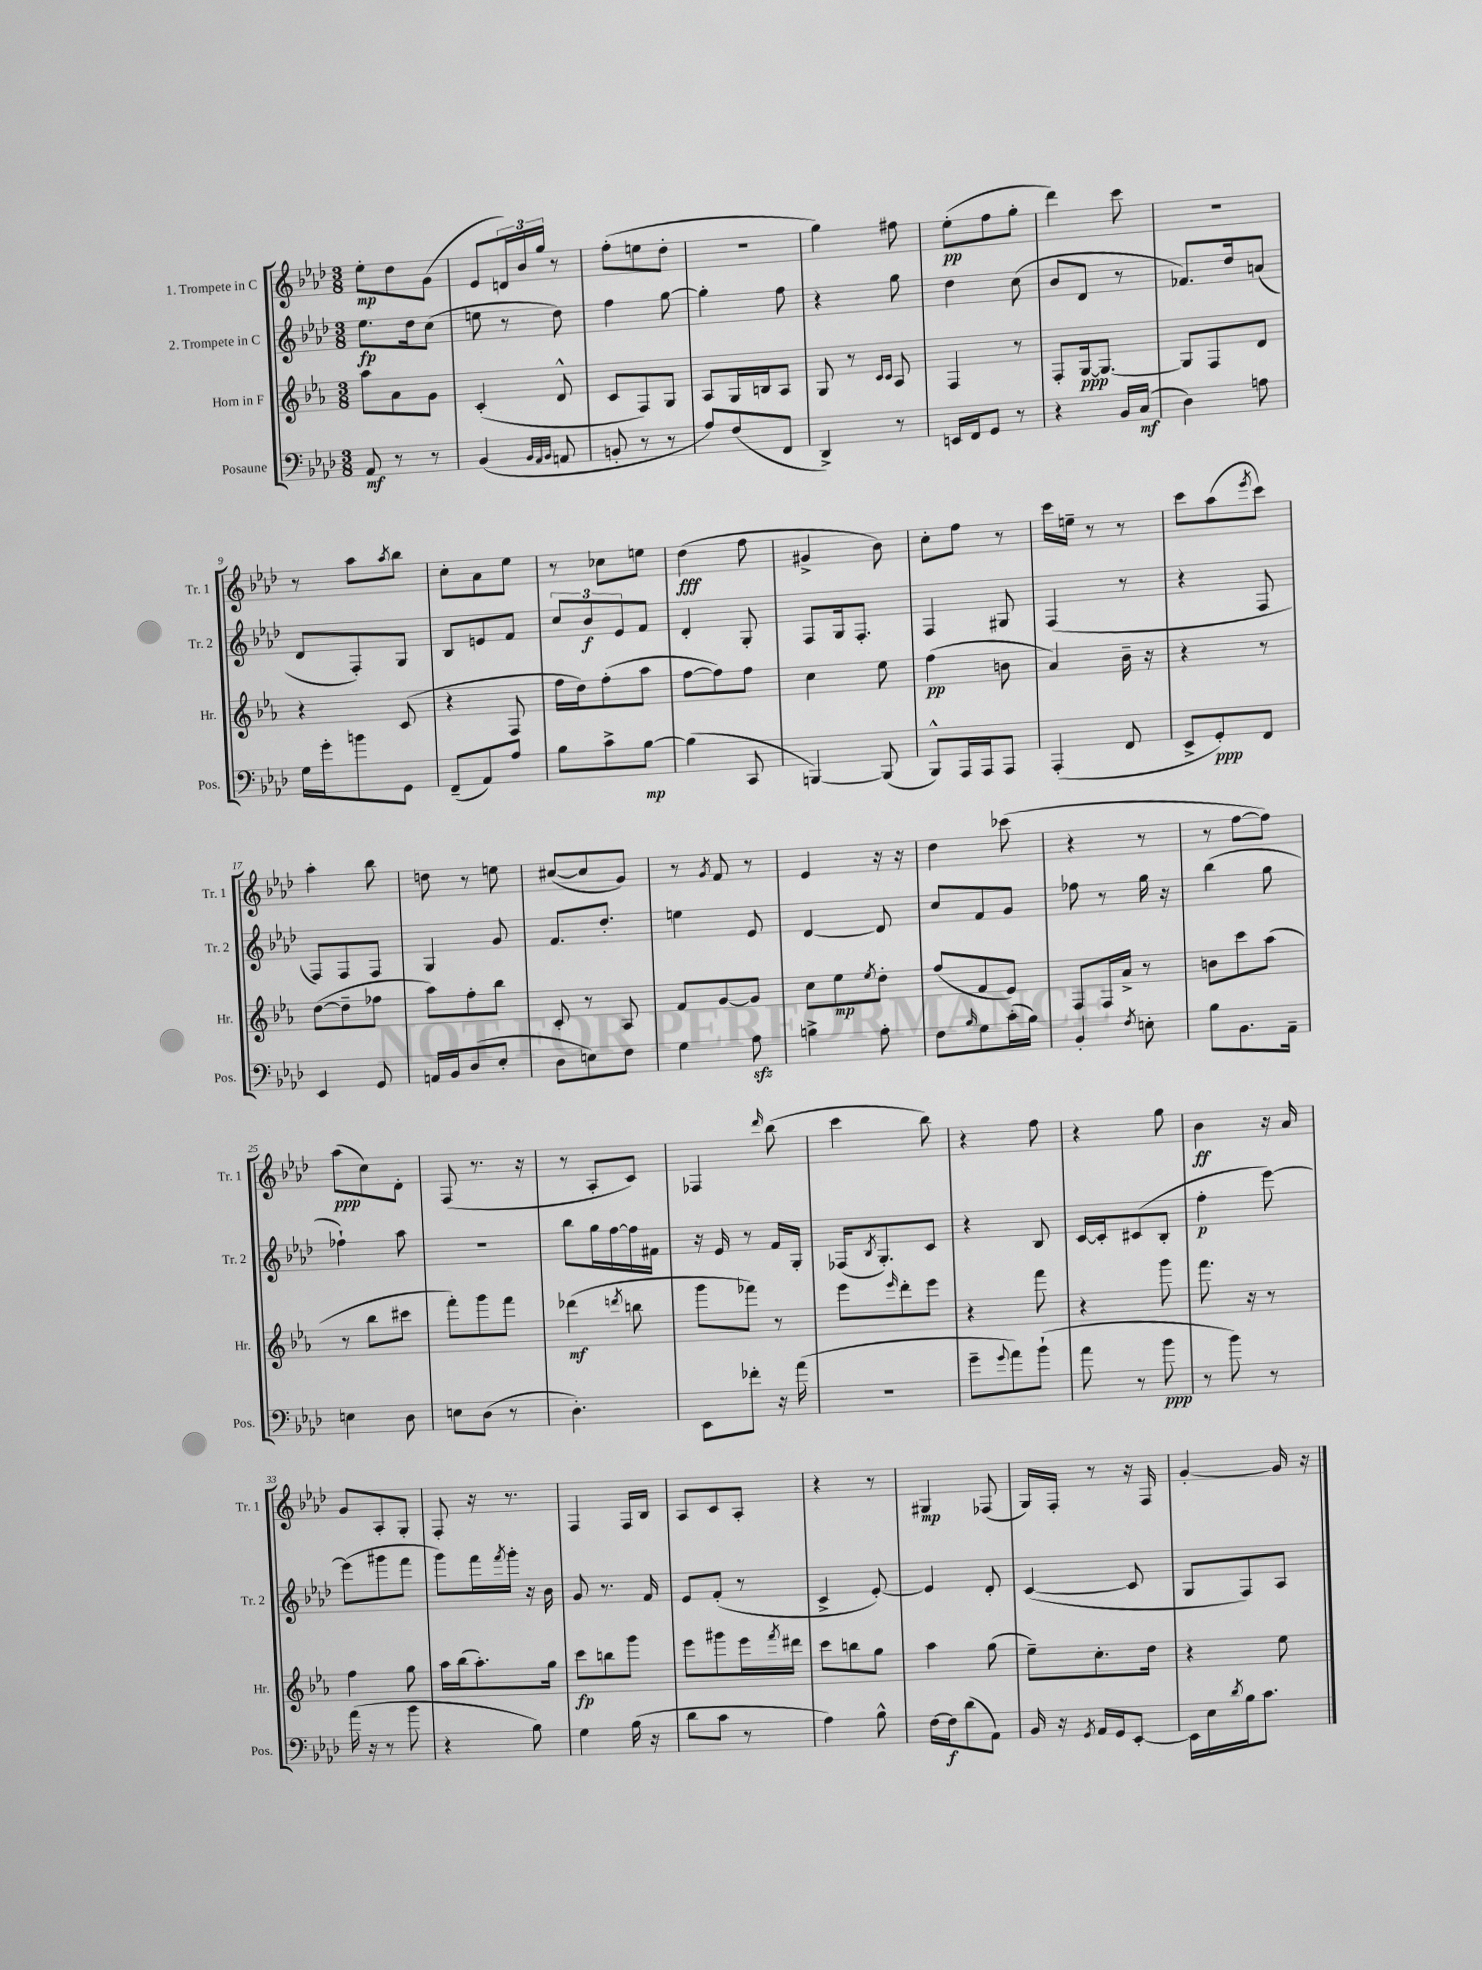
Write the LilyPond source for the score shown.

<<
\new StaffGroup <<
\new Staff = "s0" \with { instrumentName = "1. Trompete in C" shortInstrumentName = "Tr. 1" } {
    \clef treble \key aes \major \numericTimeSignature \time 3/8
    ees''8-.\mp des''8 g'8( |
    ees'8 \tuplet 3/2 { d'16) bes'16 g''16 } r8 |
    f''8-.( e''8 des''8-. |
    R4. |
    g''4) fis''8 |
    ees''8-.\pp( f''8 g''8-. |
    des'''4) c'''8 |
    r4. |
    r8 aes''8 \acciaccatura { aes''8 } bes''8 |
    c''8-. aes'8 ees''8 |
    r8 ces''8 e''8 |
    des''4\fff( f''8 |
    gis'4-> bes'8) |
    c''8-. f''8 r8 |
    c'''16 e''16-- r8 r8 |
    c'''8 aes''8( \acciaccatura { ees'''8 } c'''8) |
    aes''4-. bes''8 |
    d''8 r8 e''8 |
    cis''8~( cis''8 g'8) |
    r8 \acciaccatura { g'8 } f'8 r8 |
    ees'4 r16 r16 |
    des''4 ces'''8( |
    r4 r8 |
    r8 f''8~ f''8) |
    aes''8\ppp( c''8) des'8-. |
    f8( r8. r16 |
    r8 aes8-. c'8) |
    fes4 \grace { des'''16 } bes''8( |
    c'''4 bes''8) |
    r4 f''8 |
    r4 g''8 |
    bes'4\ff r16 aes'16 |
    g'8 aes8-. g8-. |
    f8-. r16 r8. |
    f4 f16 bes16 |
    aes8 c'8 aes8-. |
    r4 r8 |
    gis4\mp fes8( |
    g16) f16-. r8 r16 f16 |
    g'4~-. g'16 r16 \bar "|." |
}
\new Staff = "s1" \with { instrumentName = "2. Trompete in C" shortInstrumentName = "Tr. 2" } {
    \clef treble \key aes \major \numericTimeSignature \time 3/8
    ees''8.\fp des''16 c''8( |
    e''8 r8 des''8) |
    f''4 g''8~ |
    g''4-. f''8 |
    r4 g''8 |
    des''4 c''8( |
    bes'8 des'8 r8 |
    fes'8.) des''16 a'8( |
    des'8 f8-.) g8 |
    bes8 e'8 f'8 |
    \tuplet 3/2 { c''8 bes'8\f ees'8 } f'8 |
    des'4-. g8-. |
    f8 g16 f8.-. |
    f4 gis8 |
    f4( r8 |
    r4 f8 |
    f8) f8 f8 |
    g4 g'8 |
    f'8. des''8.-. |
    e''4 ees'8 |
    des'4~ des'8 |
    c''8 f'8 g'8 |
    fes''8 r8 g''16 r16 |
    bes''4( g''8 |
    fes''4-!) aes''8 |
    r4. |
    bes''8 g''16 f''16~ f''16 fis'16 |
    r16 ees'16 r8 f'16 g16-. |
    fes16( \acciaccatura { bes8 } g8.-.) c'8 |
    r4 bes8 |
    c'16~ c'16-. cis'8( bes8-. |
    f''4-.\p ees'''8~) |
    ees'''8( gis'''8 f'''8 |
    g'''8) f'''16 \acciaccatura { f'''8 } g'''16-. r16 bes'16 |
    g'8 r8. f'16 |
    ees'8 f'8-.( r8 |
    c'4-> ees'8~-.) |
    ees'4 des'8-. |
    c'4~( c'8 |
    g8 f8) aes8 \bar "|." |
}
\new Staff = "s2" \with { instrumentName = "Horn in F" shortInstrumentName = "Hr." } {
    \clef treble \key ees \major \numericTimeSignature \time 3/8
    aes''8 aes'8 g'8 |
    c'4-.( d'8-^ |
    c'8 f8) g8 |
    aes8 g16 b16 aes8 |
    g8 r8 \grace { c'16 c'16 } aes8 |
    f4 r8 |
    f8-. g16~\ppp g8.~ |
    g8 f8 d'8 |
    r4 c'8( |
    r4 f8 |
    f''16 d''16) f''8-.( aes''8 |
    f''8~ f''8) f''8 |
    c''4 ees''8 |
    f''4\pp( b'8 |
    aes'4) bes'16-- r16 |
    r4 r8 |
    d''8~( d''8-- fes''8 |
    aes''8) f''8-. bes''8 |
    c'8-. r8 aes8 |
    f'8 g'8~ g'8 |
    c''8 ees''8\mp \acciaccatura { ees''8 } d''8-. |
    f''8( f'8 ees'8) |
    f8 f16 aes'16-> r8 |
    b'8 c'''8 aes''8( |
    r8 bes''8 cis'''8 |
    f'''8-.) g'''8 f'''8 |
    des'''4\mf( \acciaccatura { d'''8 } b''8 |
    g'''8 fes'''8) r8 |
    ees'''8 \grace { ees'''16 } d'''8-. ees'''8 |
    r4 f'''8 |
    r4 g'''8 |
    f'''8. r16 r8 |
    f''4 g''8 |
    aes''16 bes''16( aes''8.-.) g''16 |
    c'''8\fp b''8 g'''8 |
    ees'''8 gis'''8 ees'''16 \acciaccatura { f'''8 } dis'''16 |
    c'''8 b''8 g''8 |
    aes''4 g''8( |
    ees''8--) c''8.-. d''16 |
    r4 ees''8 \bar "|." |
}
\new Staff = "s3" \with { instrumentName = "Posaune" shortInstrumentName = "Pos." } {
    \clef bass \key aes \major \numericTimeSignature \time 3/8
    aes,8\mf r8 r8 |
    bes,4( \grace { bes,32 aes,32 bes,32 } a,8 |
    b,8-. r8 r8 |
    aes8) f8( f,8 |
    des,4->) r8 |
    e,16 f,16 g,8 r8 |
    r4 bes,16 c16\mf( |
    des4) a8 |
    g16 g'16-. b'8 g,8 |
    f,8--( aes,8) aes8 |
    bes8 c'8-> bes8~\mp |
    bes4( c,8 |
    b,,4~) b,,8( |
    bes,,8-^) aes,,16 aes,,16 aes,,8 |
    aes,,4-.( f,8 |
    ees,8-> g,8-.\ppp) f,8 |
    ees,4 g,8 |
    a,16 bes,16 des8( ees8-. |
    des8 e8) f8 |
    g4 aes8\sfz |
    b4-> aes8-. |
    f8 \grace { bes16 } g8 c'16-.( bes16) |
    bes,4-. \acciaccatura { f8 } e8-. |
    bes8 bes,8. aes,16-- |
    e4 des8 |
    e8 des8( r8 |
    des4.-.) |
    ees,8 fes'8-. r16 aes'16( |
    r4. |
    g'8-- \appoggiatura { g'8 } aes'8) bes'8-!( |
    aes'8 r8 bes'8\ppp |
    r8 bes'8) r8 |
    aes'16( r16 r8 bes'8 |
    r4 bes8) |
    g4 bes16( r16 |
    des'8 c'8 r8 |
    aes4) bes8-^ |
    f16~ f16\f des'8( aes,8) |
    bes,16 r16 \acciaccatura { g,8 } aes,16 g,16 ees,8~-. |
    ees,16 ees16 \acciaccatura { des'8 } bes16 c'8. \bar "|." |
}
>>
>>
